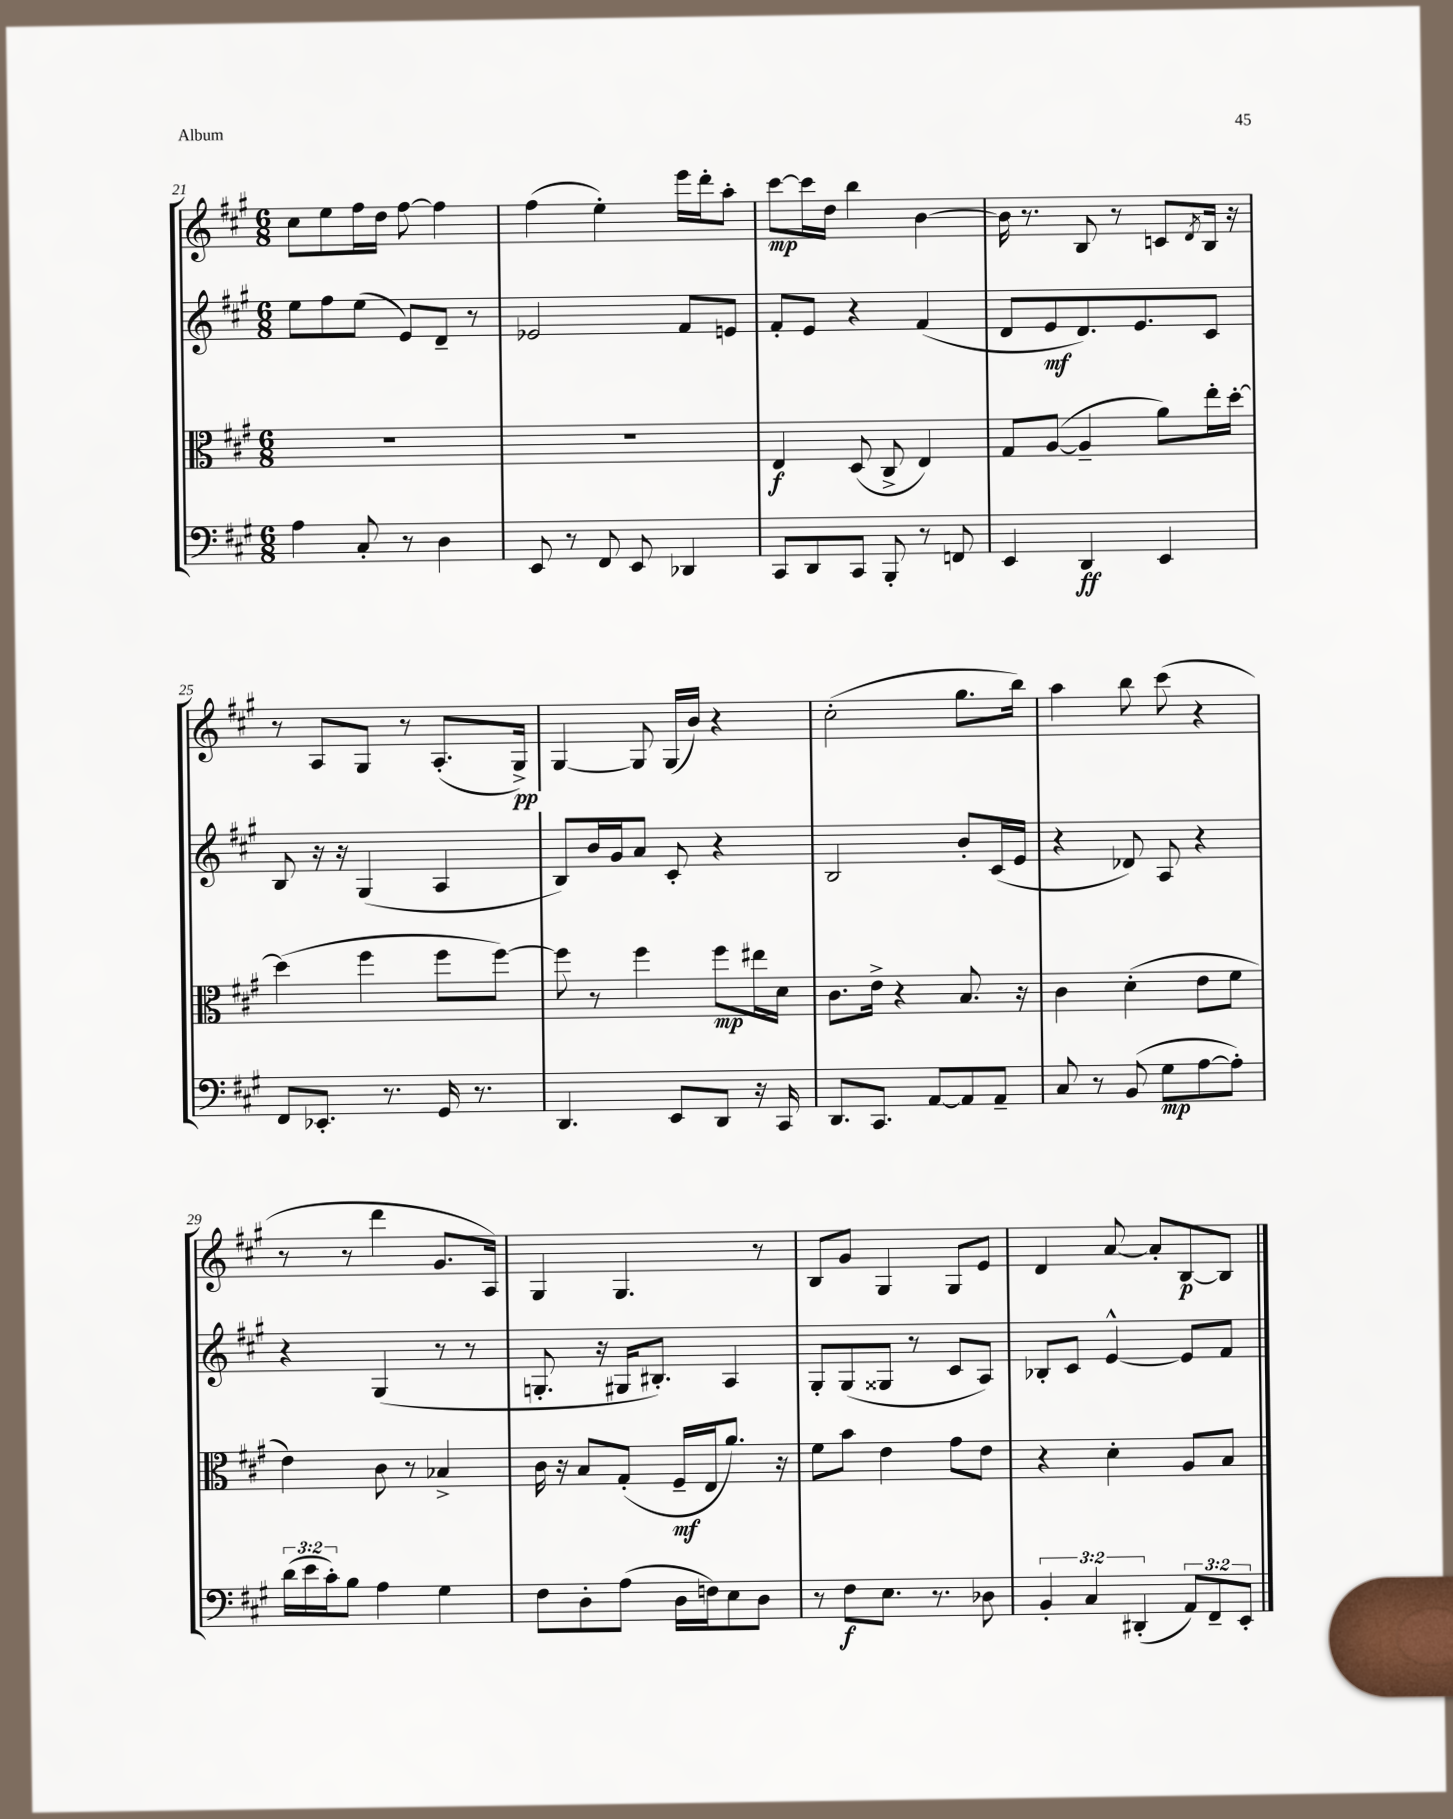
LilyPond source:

<<
\new StaffGroup <<
\new Staff = "s0" {
    \clef treble \key a \major \numericTimeSignature \time 6/8
    cis''8 e''8 fis''16 d''16 fis''8~ fis''4 |
    fis''4( e''4-.) e'''16 d'''16-. a''8-. |
    cis'''8~\mp cis'''16 d''16 b''4 b'4~ |
    b'16 r8. b8 r8 c'8 \acciaccatura { d'8 } b16 r16 |
    r8 a8 gis8 r8 a8.-.( gis16->\pp) |
    gis4~ gis8 gis16( b'16) r4 |
    cis''2-.( gis''8. b''16) |
    a''4 b''8 cis'''8( r4 |
    r8 r8 d'''4 gis'8. a16) |
    gis4 gis4. r8 |
    b8 gis'8 gis4 gis8 e'8 |
    d'4 a'8~ a'8-. b8~\p b8 \bar "|." |
}
\new Staff = "s1" {
    \clef treble \key a \major \numericTimeSignature \time 6/8
    e''8 fis''8 e''8( e'8) d'8-- r8 |
    ees'2 fis'8 e'8 |
    fis'8-. e'8 r4 fis'4( |
    d'8 e'8\mf d'8.) e'8. cis'8 |
    b8 r16 r16 gis4( a4 |
    b8) b'16 gis'16 a'8 cis'8-. r4 |
    b2 b'8-. cis'16( e'16 |
    r4 des'8) a8 r4 |
    r4 gis4( r8 r8 |
    g8.-. r16 gis16 bis8.-.) a4 |
    gis8-. gis8( gisis8 r8 cis'8 a8) |
    bes8-. cis'8 e'4~-^ e'8 fis'8 \bar "|." |
}
\new Staff = "s2" {
    \clef alto \key a \major \numericTimeSignature \time 6/8
    R2. |
    R2. |
    e4\f d8( cis8-> e4) |
    gis8 a8~( a4-- a'8) e''16-. d''16~-. |
    d''4( fis''4 fis''8 fis''8~) |
    fis''8 r8 fis''4 fis''8\mp eis''16 d'16 |
    cis'8. e'16-> r4 b8. r16 |
    cis'4 d'4-.( e'8 fis'8 |
    e'4) cis'8 r8 bes4-> |
    cis'16 r16 b8 gis8-.( fis16--\mf e16 a'8.) r16 |
    fis'8 b'8 e'4 gis'8 e'8 |
    r4 d'4-. a8 b8 \bar "|." |
}
\new Staff = "s3" {
    \clef bass \key a \major \numericTimeSignature \time 6/8 \override Staff.TupletNumber.text = #tuplet-number::calc-fraction-text
    a4 cis8-. r8 d4 |
    e,8 r8 fis,8 e,8 des,4 |
    cis,8 d,8 cis,8 b,,8-. r8 f,8 |
    e,4 d,4\ff e,4 |
    fis,8 ees,8.-. r8. gis,16 r8. |
    d,4. e,8 d,8 r16 cis,16 |
    d,8. cis,8. a,8~ a,8 a,8-- |
    cis8 r8 b,8( gis8\mp a8~ a8-.) |
    \tuplet 3/2 { d'16( e'16 cis'16-.) } b8 a4 gis4 |
    fis8 d8-. a8( d16 f16) e8 d8 |
    r8 fis8\f e8. r8. des8 |
    \tuplet 3/2 { b,4-. cis4 dis,4-.( } \tuplet 3/2 { a,8) fis,8-- e,8-. } \bar "|." |
}
>>
>>
\layout { \context { \Score currentBarNumber = #21 } }
